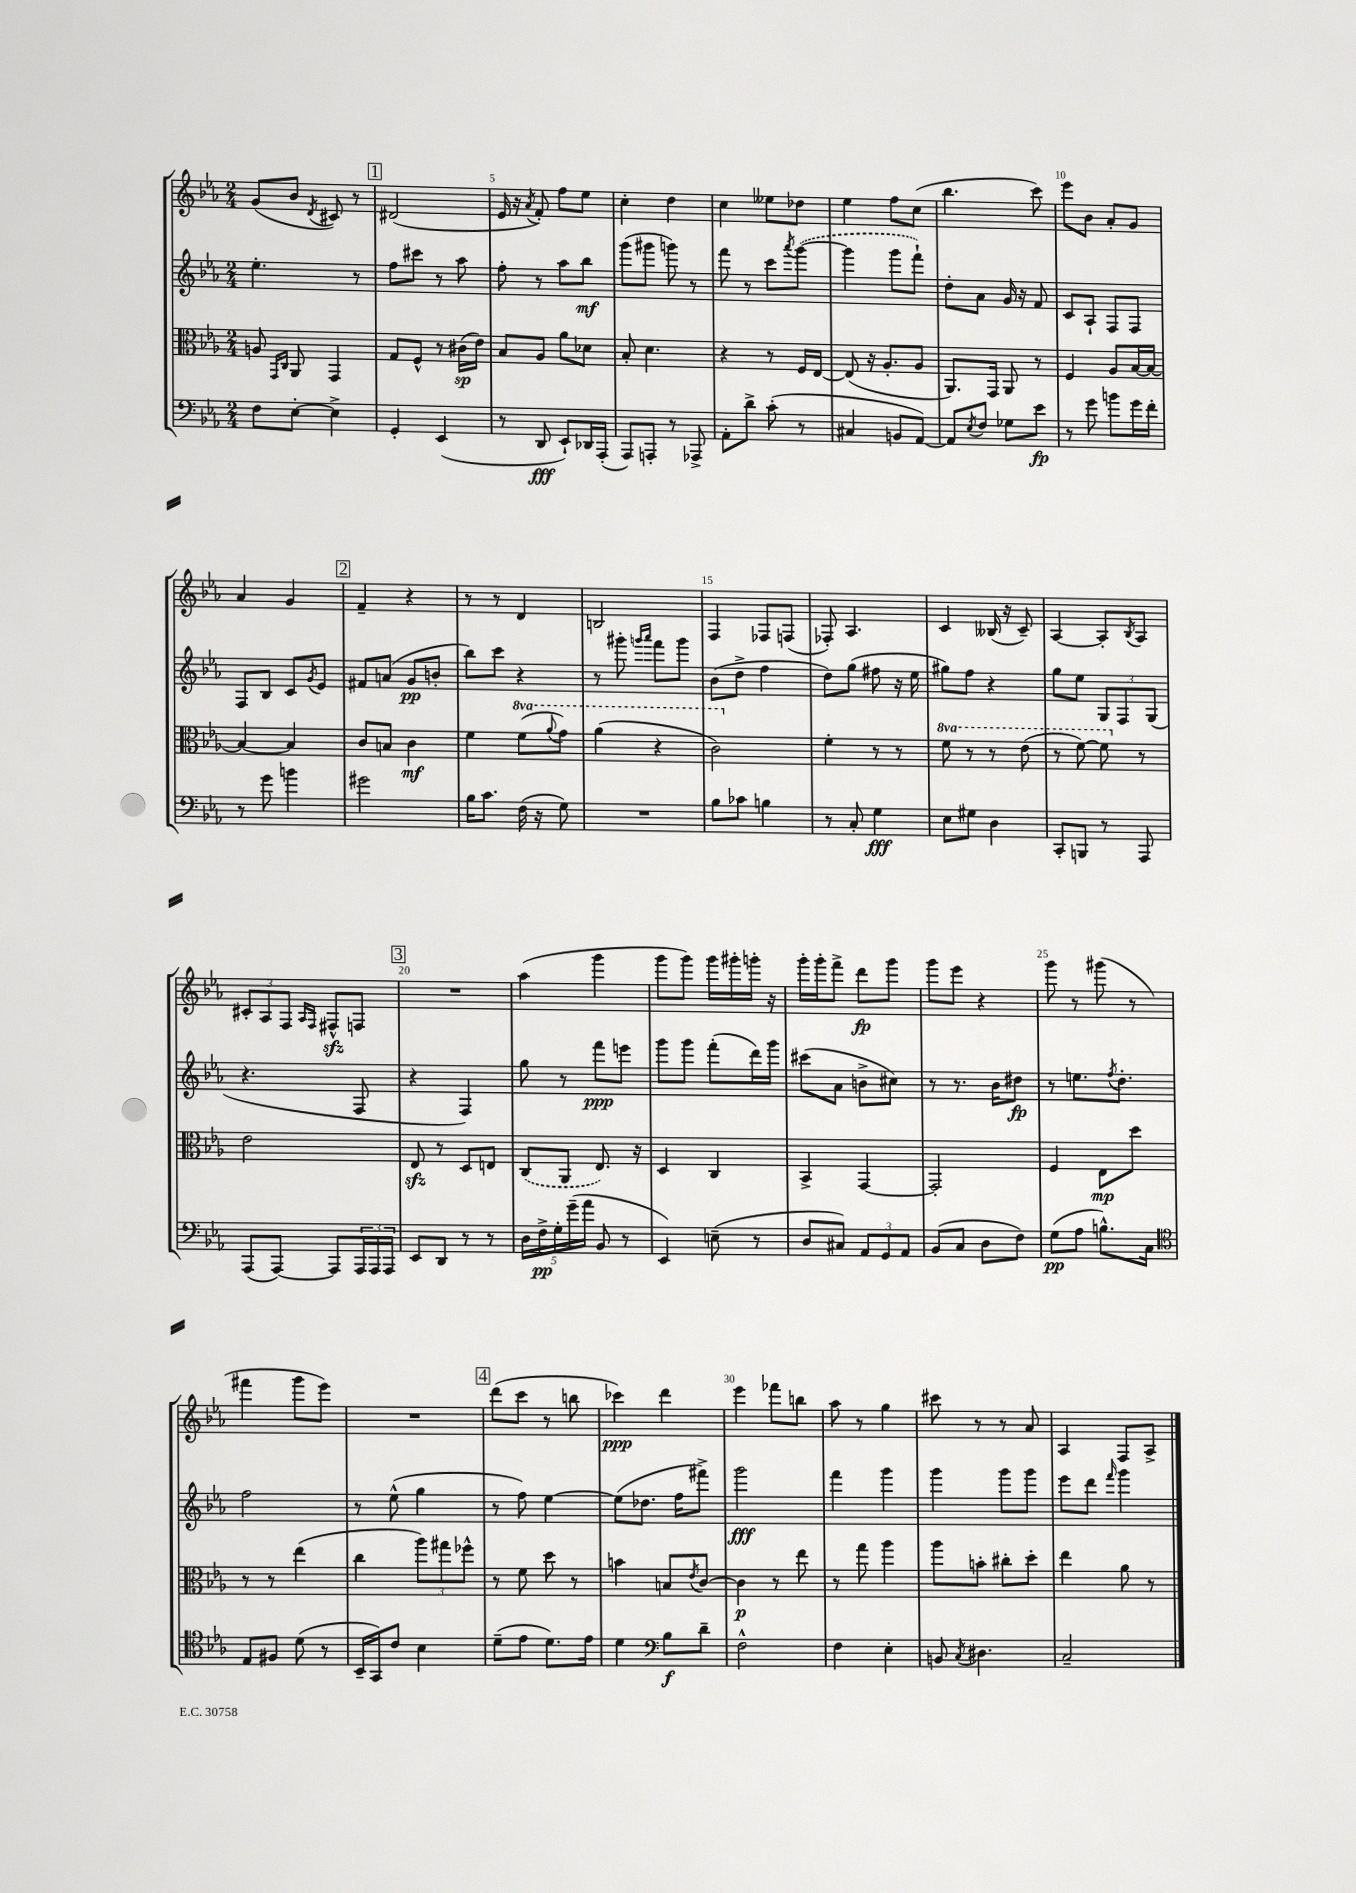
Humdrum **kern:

**kern	**kern	**kern	**kern
*staff4	*staff3	*staff2	*staff1
*clefF4	*clefC3	*clefG2	*clefG2
*k[b-e-a-]	*k[b-e-a-]	*k[b-e-a-]	*k[b-e-a-]
*M2/4	*M2/4	*M2/4	*M2/4
8F\L	8A/	4.ee-'\	(8g/L
.	16qqGG/LL	.	.
.	16qqC/JJ	.	.
[8E-'\J	8AA-/	.	8b-/J
.	.	.	8qd/
4E-^\]	4GG/	.	8c#/)
.	.	8r	8r
=	=	=	=
4GG'/	8G/L	8ff\L	(2d#/
.	8F^^/J	8ccc#\J	.
(4EE-/	8r	8r	.
.	(16c#\LL	8aa-\	.
.	16e-\JJ)	.	.
=	=	=	=
8r	8B-/L	8ff'\	16e-/
.	.	.	16r
.	.	.	8qa-/
8DD/	8A-/J	8r	8f'/)
8EE-`/L)	8a-\L	8aa-\L	8ff\L
16DD-/L	8d-\J	8bb-\J	8ee-\J
(16AAA-'/JJ	.	.	.
=	=	=	=
8AAA-/L)	8B-'/	(8ggg\L	4cc'\
8AAA'/J	4.d\	8ggg#\J	.
8r	.	8ggg\)	4dd\
8AAA-^/	.	8r	.
=	=	=	=
8AA-'\L	4r	8fff\	4cc\
8d^\J	.	8r	.
(8c'\	8r	8ccc\L	8ee--\L
.	.	8qaaa-/	.
8r	16F/LL	([8ggg\J	8dd-\J
.	[16E-/JJ	.	.
=	=	=	=
4C#/	(8E-/]	4ggg\]	4ee-\
.	16r	.	.
.	8.A-'/L	.	.
8BB/L	.	8ggg\L	8ff\L
[8AA-/J)	8A-/J	8fff`\J)	(8cc\J
=	=	=	=
8AA-/]L	8.AA-/L)	8dd'\L	4.bb-\
8qE-/	.	.	.
8F/J	.	8a-\J	.
.	16GG/Jk	.	.
8G-\L	8AA-/	16g/	.
.	.	16r	.
8e-\J	8r	8f/	8ccc\)
=	=	=	=
8r	4F/	8c/L	8eee-\L
8g\	.	8A-`/J	8b-\J
8b\L	8A-/L	8F/L	8a-'/L
16g\L	[16B-/L	8F/J	8g/J
16f'\JJ	16B-/_JJ	.	.
=	=	=	=
8r	4B-/_	8F/L	4a-/
8g\	.	8B-/J	.
4b\	4B-/]	8c/L	4g/
.	.	8qg/	.
.	.	8e-/J	.
=	=	=	=
2g#\	8c/L	8f#/L	4f~/
.	8B/J	(8a/J	.
.	4c\	8g/L	4r
.	.	8b'/J	.
=	=	=	=
16B-\LK	4f\	8bb-\L)	8r
8.c\J	.	.	.
.	.	8ccc\J	8r
(16F\	(8ff\L	4r	4d/
16r	.	.	.
.	8qqaa-/	.	.
8G\)	8gg\J)	.	.
=	=	=	=
2r	(4aa-\	8r	2B/
.	.	8ggg#'\	.
.	.	16qqggg/LL	.
.	.	16qqaaa-/JJ	.
.	4r	8fff\L	.
.	.	8ggg\J	.
=	=	=	=
8B-\L	2cc\)	(8b-\L	4F/
8c-\J	.	8dd^\J	.
4B\	.	4ff\	8F-/L
.	.	.	(8F/J
=	=	=	=
8r	4f'\	8dd\L)	8F-'/)
8C'/	.	(8gg\J	4.A-/
4G\	8r	8ff#\	.
.	8r	16r	.
.	.	16ee-\	.
=	=	=	=
8E-\L	8ff\	8gg#\L)	4c/
8G#\J	8r	8ff\J	.
4D\	8r	4r	(16B--/
.	.	.	16r
.	(8ee-\	.	8c~/)
=	=	=	=
8CC'/L	8r	8gg\L	[4A-/
8BBB/J	[8ff\)	8ee-\J	.
8r	8ff\]	12G/L	8A-'/]L
.	.	12F/	.
.	.	.	8qB-/
8AAA-/	8r	.	8A-/J
.	.	(12G/J	.
=	=	=	=
(8AAA-/L	2e-\	4.r	12c#'/L
.	.	.	12A-/
[8AAA-/J)	.	.	.
.	.	.	12F/J
.	.	.	16qqA-/LL
.	.	.	16qqF/JJ
8AAA-/]L	.	.	8F#^^/L
24AAA-/L	.	8F/	8F/J
24AAA-/	.	.	.
24AAA-/JJ	.	.	.
=	=	=	=
8EE-/L	8E-/	4r	2r
8DD/J	8r	.	.
8r	8D/L	4F/)	.
8r	8E/J	.	.
=	=	=	=
20D\LL	(8C/L	8gg\	(4aa-\
20F^\	.	.	.
20G'\	.	.	.
.	8AA-/J	8r	.
(20g~\	.	.	.
20a-\JJ	.	.	.
8BB-/	8.E-/)	8fff\L	4ggg\
8r	.	8eee\J	.
.	16r	.	.
=	=	=	=
4EE-/)	4D/	8ggg\L	8ggg\L
.	.	8ggg\J	8ggg\J)
(8E~\	4C/	(8fff'\L	16ggg\LL
.	.	.	16ggg#'\
8r	.	16ddd\L)	16ggg'\JJ
.	.	16ggg\JJ	16r
=	=	=	=
8D/L	4BB-^/	(8ccc#\L	16ggg'\LL
.	.	.	16ggg'\J
8C#/J)	.	8a-\J	8fff^\J
12AA-/L	[4GG/	8b^\L	8ddd\L
12GG/	.	.	.
.	.	8cc#\J)	8ggg\J
12AA-/J	.	.	.
=	=	=	=
(8BB-/L	2GG'/]	8r	8ggg\L
8C/J	.	8.r	8eee-\J
8D\L	.	.	4r
.	.	16b-\LK	.
8F\J)	.	8dd#\J	.
=	=	=	=
(8G\L	4F/	8r	8ggg\
8A-\J	.	8.ee\L	8r
8.B^^\L)	8E-\L	.	(8ggg#\
.	.	8qff/	.
.	.	8.dd'\J	.
.	8dd\J	.	8r
16C\Jk	.	.	.
=	=	=	=
*clefC4	*	*	*
8E-/L	8r	2ff\	4fff#\
8F#/J	8r	.	.
(8d\	(4ee-\	.	8ggg\L
8r	.	.	8eee-\J)
=	=	=	=
16BB-~/LL	4cc\	8r	2r
16GG/J)	.	.	.
8c/J	.	(8ee-^^\	.
4B-\	12aa-\L)	4gg\	.
.	12gg#\	.	.
.	12ff-^^\J	.	.
=	=	=	=
(8d~\L	8r	8r	(8ddd\L
8e-\J	8f\	8ff\)	8ccc\J
8.d\L)	8dd\	[4ee-\	8r
.	8r	.	8bb\
16e-\Jk	.	.	.
=	=	=	=
4d\	4b\	(8ee-\]L	4ccc-\)
.	.	8.dd-\J	.
*clefF4	*	*	*
8B-\L	8B/L	.	4ddd\
.	.	16ff\LK	.
.	8qe-/	.	.
8d~\J	[8c/J	8fff#^\J)	.
=	=	=	=
2F^^\	4c\]	2ggg\	4eee-\
.	8r	.	8fff-\L
.	8ee-\	.	8bb\J
=	=	=	=
4F\	8r	4fff\	8aa-\
.	8gg\	.	8r
4E-'\	4aa-\	4ggg\	4gg\
=	=	=	=
8BB/	8aa-\L	4ggg\	8ccc#\
8qC/	.	.	.
4.D#\	8b'\J	.	8r
.	8cc#'\L	8ggg\L	8r
.	8dd'\J	8ggg\J	8a-/
=	=	=	=
2C~/	4ee-\	8eee-\L	4A-/
.	.	8ddd\J	.
.	.	16qqfff/	.
.	8a-\	4ggg\	8F/L
.	8r	.	8A-^/J
==	==	==	==
*-	*-	*-	*-
